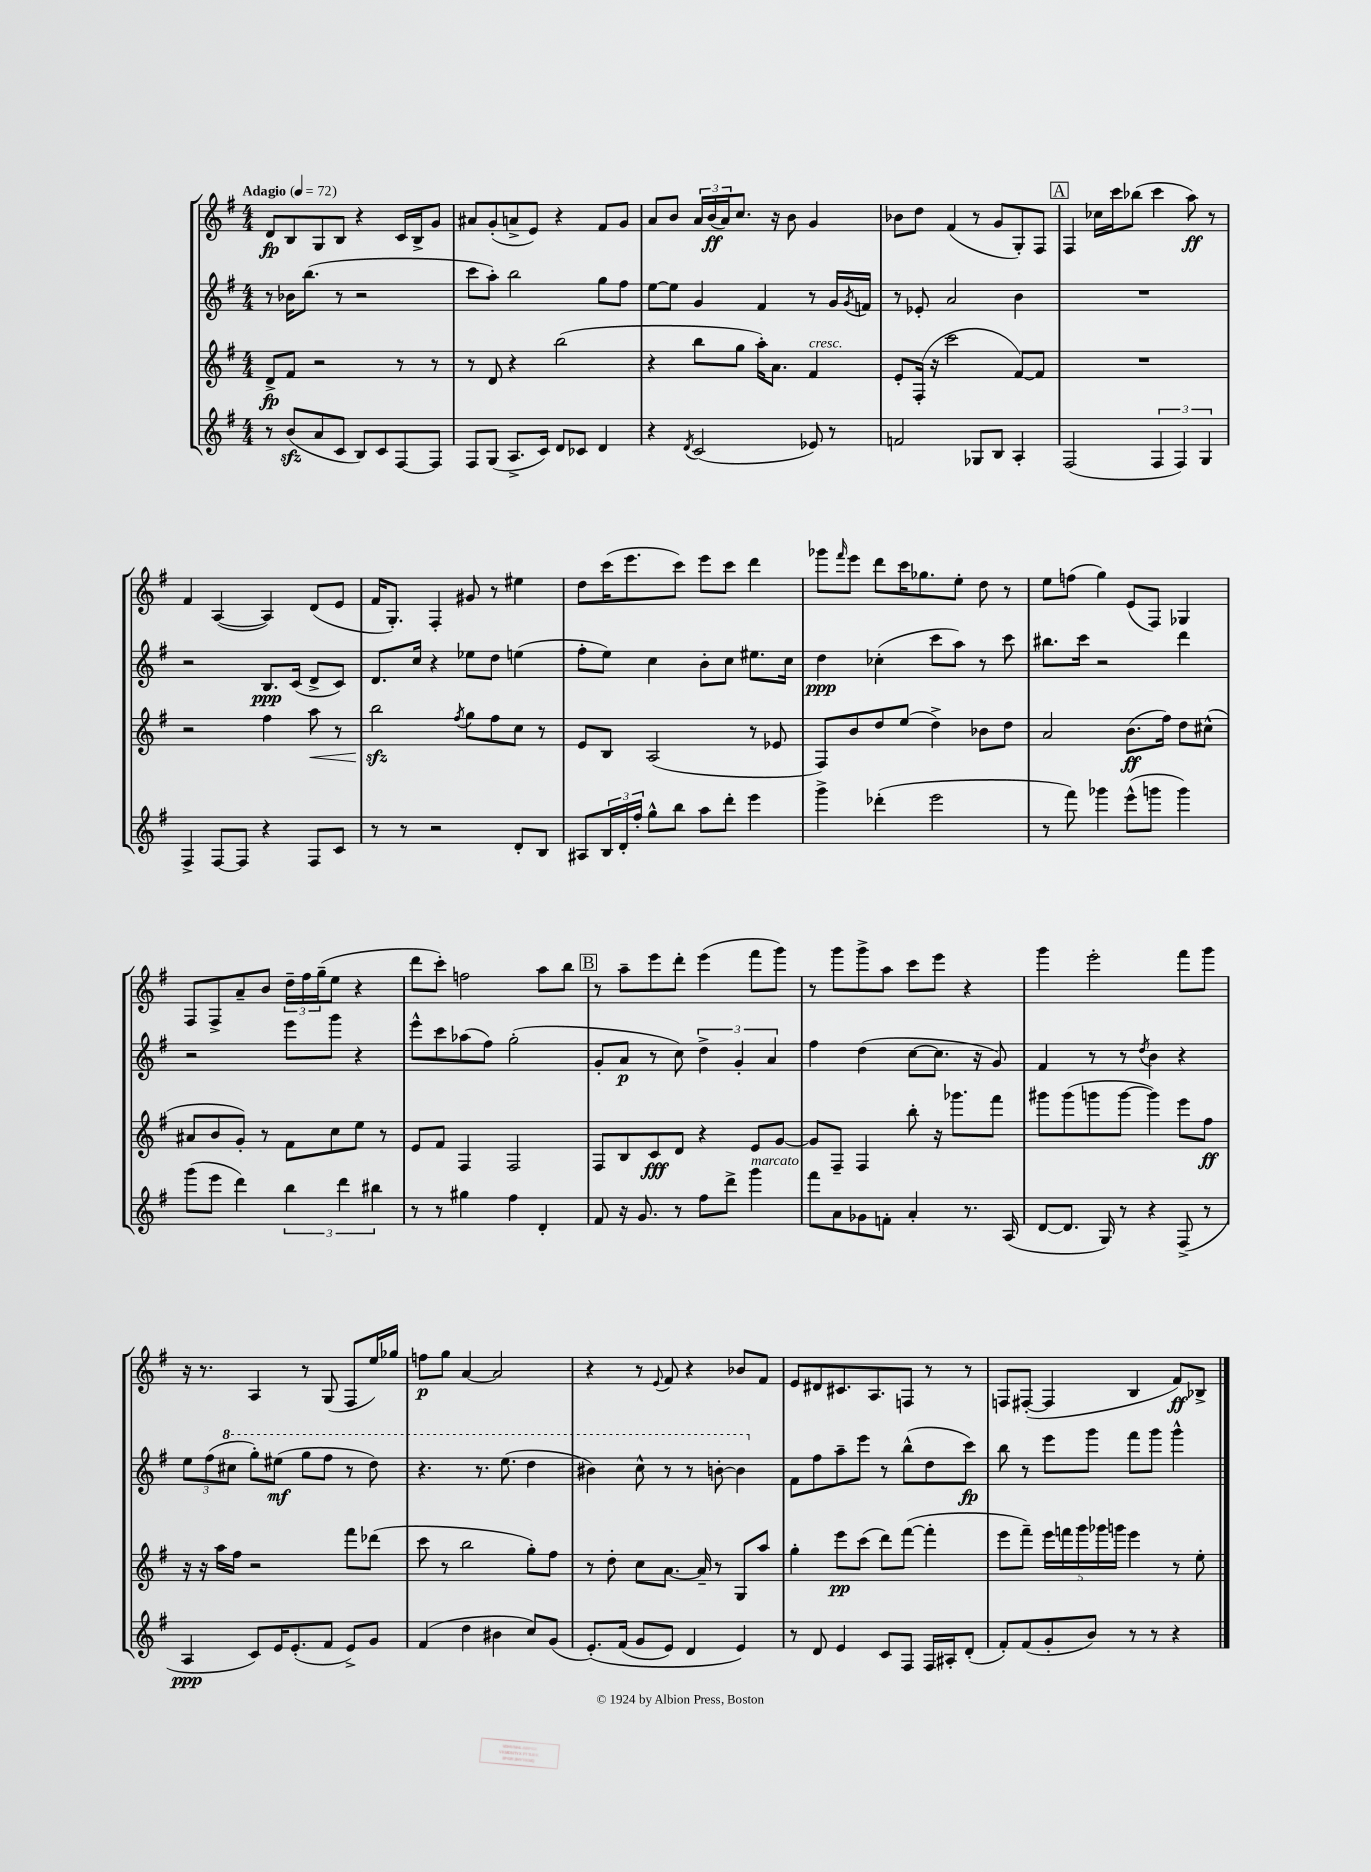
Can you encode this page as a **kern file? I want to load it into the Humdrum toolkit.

**kern	**kern	**kern	**kern
*staff4	*staff3	*staff2	*staff1
*clefG2	*clefG2	*clefG2	*clefG2
*k[f#]	*k[f#]	*k[f#]	*k[f#]
*M4/4	*M4/4	*M4/4	*M4/4
*MM72	*MM72	*MM72	*MM72
8r	8d^/L	8r	8d/L
(8b/L	8f#/J	16b-\LK	8B/
.	.	(8.bb\J	.
8a/	2r	.	8G/
8c/J	.	8r	8B/J
8B/L)	.	2r	4r
8c/	.	.	.
[8F#/	8r	.	16c/LL
.	.	.	16B^/J
8F#/]J	8r	.	8g/J
=	=	=	=
8F#/L	8r	8ccc\L	8a#/L
(8G/J	8d/	8aa'\J)	(8g'/
8.A^/L	4r	2bb\	8a^/
.	.	.	8e/J)
16c/Jk)	.	.	.
8d/L	(2bb\	.	4r
8c-/J	.	.	.
4d/	.	8gg\L	8f#/L
.	.	8ff#\J	8g/J
=	=	=	=
4r	4r	[8ee\L	8a/L
.	.	8ee\]J	8b/J
8qd/	.	.	.
(2c/	8bb\L	4g/	24a/LL
.	.	.	(24b/
.	.	.	24a/J)
.	8gg\J	.	8.cc/J
.	16aa'\LK)	4f#/	.
.	8.a\J	.	16r
.	.	.	8b\
8e-/)	4f#/	8r	4g/
8r	.	16g/LL	.
.	.	8qg/	.
.	.	16f/JJ	.
=	=	=	=
2f/	8e'/L	8r	8b-\L
.	(16F#'/Jk	8e-'/	8dd\J
.	16r	.	.
.	2ccc\	2a/	(4f#/
8G-/L	.	.	8r
8B/J	.	.	8g/L
4A'/	[8f#/L)	4b\	8G'/)
.	8f#/]J	.	8F#/J
=	=	=	=
(2F#/	1r	1r	4F#/
.	.	.	16cc-\LL
.	.	.	16ccc\J
.	.	.	(8bb-\J
6F#/	.	.	4ccc\
6F#/)	.	.	.
.	.	.	8aa\)
6G/	.	.	.
.	.	.	8r
=	=	=	=
4F#^/	2r	2r	4f#/
[8F#/L	.	.	([4A/
8F#/]J	.	.	.
4r	4ff#\	8.B/L	4A/])
.	.	(16c/Jk	.
8F#/L	8aa\	8d^/L	(8d/L
8c/J	8r	8c/J)	8e/J
=	=	=	=
8r	2bb\	8.d/L	16f#/LK
.	.	.	8.G'/J)
8r	.	.	.
.	.	16cc/Jk	.
2r	.	4r	4F#'/
.	8qff#/	.	.
.	8gg\L	8ee-\L	8g#/
.	8ff#\	8dd\J	8r
8d'/L	8cc\J	(4ee\	4ee#\
8B/J	8r	.	.
=	=	=	=
8A#/L	8e/L	8ff#'\L	8dd\L
24B/L	8B/J	8ee\J)	(16ccc\K
24d'/	.	.	.
.	.	.	8.eee\
24ff#'/JJ	.	.	.
8gg^^\L	(2A/	4cc\	.
8bb\J	.	.	8ccc\J)
8aa\L	.	8b'\L	8eee\L
8ddd'\J	.	8cc\J	8ccc\J
4eee\	8r	8.ee#\L	4ddd\
.	8e-/	.	.
.	.	16cc\Jk	.
=	=	=	=
4ggg^\	8F#/L)	4dd\	8ggg-\L
.	.	.	16qqfff#/
.	8b/	.	8eee\J
(4ddd-'\	8dd/	(4cc-'\	8ddd\L
.	(8ee/J	.	16ccc\K
.	.	.	8.gg-\
2eee\	4dd^\)	8ccc\L	.
.	.	8aa\J)	8ee'\J
.	8b-\L	8r	8dd\
.	8dd\J	8ccc\	8r
=	=	=	=
8r	2a/	8.bb#\L	8ee\L
8fff#\)	.	.	(8ff\J
.	.	16ccc\Jk	.
4ggg-\	.	2r	4gg\)
(8eee^^\L	(8.b\L	.	(8e/L
8ggg\J	.	.	8F#/J)
.	16ff#\Jk)	.	.
4ggg\)	8dd\L	4ddd\	4G-/
.	(8cc#^^\J	.	.
=	=	=	=
(8ggg\L	8a#/L	2r	8F#/L
8eee\J	8b/	.	8F#^/
4ddd\)	8g'/J)	.	8a~/
.	8r	.	8b/J
6bb\	8f#\L	8eee\L	24dd~\LL
.	.	.	24ff#\
.	.	.	(24gg~\J
.	8cc\	8ggg\J	8ee\J
6ddd\	.	.	.
.	8ee\J	4r	4r
6bb#\	.	.	.
.	8r	.	.
=	=	=	=
8r	8e/L	8eee^^\L	8ddd\L
8r	8f#/J	8ccc\	8ccc'\J)
4gg#\	4F#/	(8aa-\	2ff\
.	.	8ff#\J)	.
4ff#\	2F#/	(2gg'\	.
4d'/	.	.	8aa\L
.	.	.	8bb\J
=	=	=	=
8f#/	8F#/L	8g'/L	8r
16r	8B/	8a/J	8aa~\L
8.g/	.	.	.
.	8c/	8r	8eee\
8r	8d/J	8cc\)	8ddd'\J
8ff#\L	4r	6dd^\	(4eee\
8ddd^\J	.	.	.
.	.	6g'/	.
4ggg\	8e/L	.	8fff#\L
.	.	6a/	.
.	[8g/J	.	8ggg\J)
=	=	=	=
8fff#\L	8g/]L	4ff#\	8r
8a\	8F#~/J	.	8ggg\L
8g-\	4F#/	(4dd\	8ggg^\
8f'\J	.	.	8aa\J
4a'/	8bb'\	[8cc\L	8ccc\L
.	16r	8.cc\]J	8eee\J
.	8.ggg-\L	.	.
8.r	.	.	4r
.	.	16r	.
.	8fff#\J	8g/)	.
(16A/	.	.	.
=	=	=	=
[8d/L	8ggg#\L	4f#/	4ggg\
8.d/]J	(8ggg#\	.	.
.	8ggg\	8r	2eee'\
16G/)	.	.	.
8r	[8ggg\J	8r	.
.	.	8qdd/	.
4r	4ggg\])	4b\	.
(8F#^/	8eee\L	4r	8fff#\L
8r	8ff#\J	.	8ggg\J
=	=	=	=
4A/	16r	12ee\L	16r
.	16r	.	8.r
.	.	(12ff#\	.
.	16aa\LL	.	.
.	.	12ccc#\J	.
.	16ff#\JJ	.	.
8c/L)	2r	8ggg'\L)	4A/
16e/K	.	(8eee#\J	.
(8.e'/	.	.	.
.	.	8ggg\L	8r
8f#/J	.	8fff#\J	(8G/
8e^/L)	8fff#\L	8r	8F#/L
8g/J	(8ddd-\J	8ddd\)	16ee/L)
.	.	.	16gg-/JJ
=	=	=	=
(4f#/	8ccc\	4.r	8ff\L
.	8r	.	8gg\J
4dd\	2bb\	.	[4a/
.	.	8.r	.
4b#\	.	.	2a/]
.	.	(8.eee\	.
8cc/L)	8gg'\L)	4ddd\	.
(8g/J	8ff#\J	.	.
=	=	=	=
&(8.e'/L)	8r	4bb#\)	4r
.	8dd'\	.	.
(16f#/Jk	.	.	.
8g/L	8cc\L	8ccc^^\	8r
.	.	.	8qqe/
8e/J)	[8.a\J	8r	8f#/
4d/	.	8r	4r
.	16a~/]	.	.
.	8r	[8bb'\	.
4e/&)	8G/L	4bb\]	8b-/L
.	8aa/J	.	8f#/J
=	=	=	=
8r	4gg'\	8f#\L	8e/L
8d/	.	8ff#\	8d#/
4e/	8eee\L	8aa~\	8.c#/
.	(8ccc\J	8eee\J	.
.	.	.	8.A/
8c/L	8ddd\L)	8r	.
8F#/J	([8fff#\J	(8bb^^\L	8F/J
16F#/LL	4fff#'\]	8dd\	8r
16A#'/J	.	.	.
(8d'/J	.	8ccc\J)	8r
=	=	=	=
8f#'/L)	8eee\L	8bb\	8F/L
(8f#/	8fff#~\J)	8r	([8F#'/J
8g'/	20eee\LL	8eee\L	4F#/]
.	20fff\	.	.
.	20ggg\	.	.
8b/J)	.	8ggg\J	.
.	20ggg-\	.	.
.	20ggg\JJ	.	.
8r	4eee\	8fff#\L	4B/
8r	.	8ggg\J	.
4r	8r	4ggg^^\	8f#/L)
.	8ee'\	.	8B-^/J
==	==	==	==
*-	*-	*-	*-
